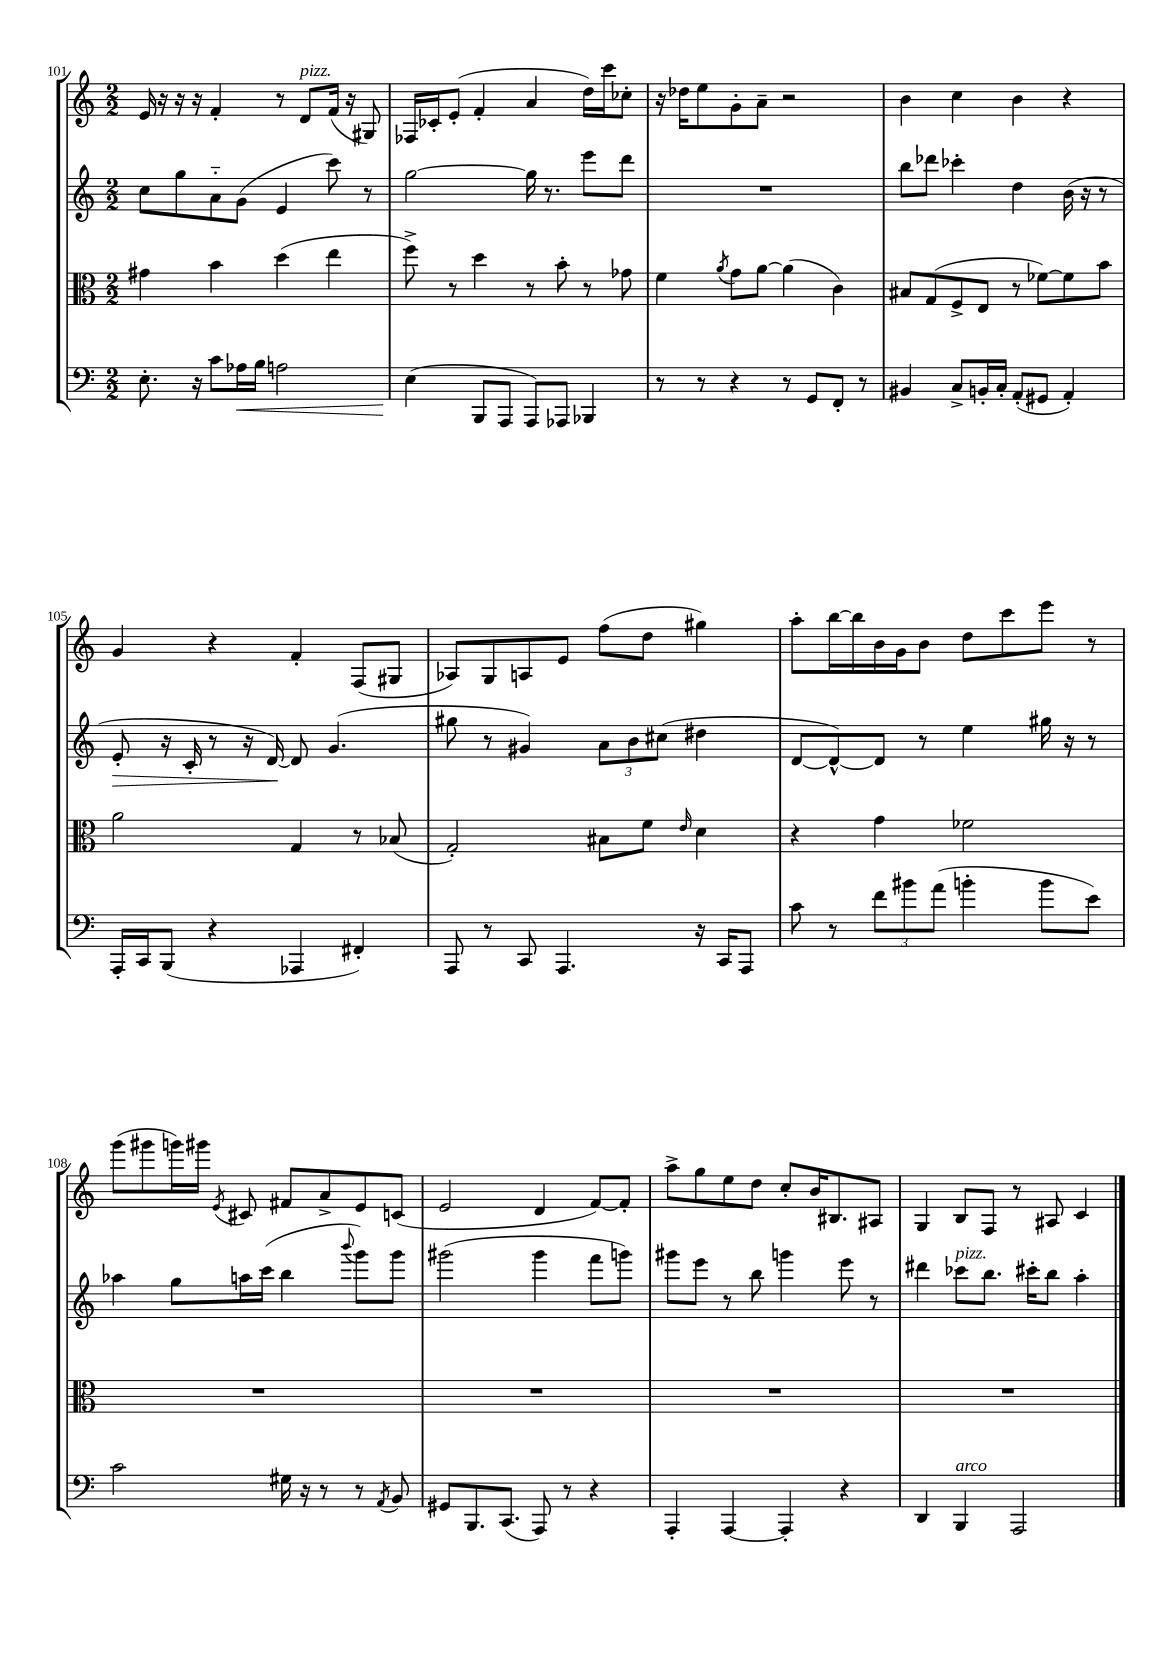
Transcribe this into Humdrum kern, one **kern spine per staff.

**kern	**dynam	**kern	**kern	**dynam	**kern
*part4	*part4	*part3	*part2	*part2	*part1
*staff4	*staff4	*staff3	*staff2	*staff2	*staff1
*clefF4	*	*clefC3	*clefG2	*	*clefG2
*k[]	*	*k[]	*k[]	*	*k[]
*M2/2	*	*M2/2	*M2/2	*	*M2/2
=101	=101	=101	=101	=101	=101
8.E'\	.	4g#X\	8cc\L	.	16e/
.	.	.	.	.	16r
.	.	.	8gg\	.	16r
16r	.	.	.	.	16r
8c\L	.	4b\	8a\	.	4f'/
!	!LO:HP:b	!	!	!	!
16A-X\L	<	.	(8g\J	.	.
16B\JJ	.	.	.	.	.
2An\	.	(4dd\	4e/	.	8r
!	!	!	!	!	!LO:TX:a:i:t=pizz.
.	.	.	.	.	8d/L
.	.	4ee\	8ccc\)	.	(16f/Jk
.	.	.	.	.	16r
.	.	.	8r	.	8G#X/)
=102	=102	=102	=102	=102	=102
(4E\	.	8ff^\)	[2gg\	.	16F-X/LL
.	.	.	.	.	16c-X'/J
.	.	8r	.	.	(8e'/J
8BBB/L	[	4dd\	.	.	4f'/
8AAA/J	.	.	.	.	.
8AAA/L)	.	8r	16gg\]	.	4a/
.	.	.	8.r	.	.
8AAA-X/J	.	8b'\	.	.	.
4BBB-X/	.	8r	8eee\L	.	16dd\LL)
.	.	.	.	.	16ccc\J
.	.	8g-X\	8ddd\J	.	8cc-X'\J
=103	=103	=103	=103	=103	=103
8r	.	4f\	1r	.	16r
.	.	.	.	.	16dd-X\KL
8r	.	.	.	.	8ee\
.	.	8qa/	.	.	.
4r	.	8g\L	.	.	8g'\
.	.	[8a\J	.	.	8a~\J
8r	.	(4a\]	.	.	2r
8GG/L	.	.	.	.	.
8FF'/J	.	4c\)	.	.	.
8r	.	.	.	.	.
=104	=104	=104	=104	=104	=104
4BB#X/	.	8B#X/L	8bb\L	.	4b\
.	.	(8G/	8ddd-X\J	.	.
8C^/L	.	8F^/	4ccc-X'\	.	4cc\
16BBn'/L	.	8E/J	.	.	.
16C'/JJ	.	.	.	.	.
(8AA'/L	.	8r	4dd\	.	4b\
8GG#X/J	.	[8f-X\L)	.	.	.
4AA'/)	.	8f-\]	(16b\	.	4r
.	.	.	16r	.	.
.	.	8b\J	8r	.	.
!!LO:LB:g=z
=105	=105	=105	=105	=105	=105
!	!	!	!	!LO:HP:b	!
16AAA'/LL	.	2a\	8e'/	>	4g/
16CC/J	.	.	.	.	.
(8BBB/J	.	.	16r	.	.
.	.	.	16c'/	.	.
4r	.	.	8r	.	4r
.	.	.	16r	.	.
.	.	.	[16d/)	.	.
4AAA-X/	.	4G/	8d/]	]	4f'/
.	.	.	(4.g/	.	.
4FF#X'/)	.	8r	.	.	(8F/L
.	.	(8B-X/	.	.	8G#X/J
=106	=106	=106	=106	=106	=106
8AAA/	.	2G'/)	8gg#X\	.	8A-X/L)
8r	.	.	8r	.	8G/
8CC/	.	.	4g#X/)	.	8An/
4.AAA/	.	.	.	.	8e/J
.	.	8B#X\L	12a\L	.	(8ff\L
.	.	.	12b\	.	.
.	.	8f\J	.	.	8dd\J
.	.	.	(12cc#X\J	.	.
.	.	16qqe/	.	.	.
16r	.	4d\	4dd#X\	.	4gg#X\)
16CC/KL	.	.	.	.	.
8AAA/J	.	.	.	.	.
=107	=107	=107	=107	=107	=107
8c\	.	4r	[8d/L	.	8aa'\L
8r	.	.	8d^^/_)	.	[16bb\L
.	.	.	.	.	16bb\]
12f\L	.	4g\	8d/J]	.	16b\
.	.	.	.	.	16g\J
12b#X\	.	.	.	.	.
.	.	.	8r	.	8b\J
(12a\J	.	.	.	.	.
4bn'\	.	2f-X\	4ee\	.	8dd\L
.	.	.	.	.	8ccc\
8b\L	.	.	16gg#X\	.	8eee\J
.	.	.	16r	.	.
8e\J)	.	.	8r	.	8r
!!LO:LB:g=z
=108	=108	=108	=108	=108	=108
2c\	.	1r	4aa-X\	.	(8ggg\L
.	.	.	.	.	8ggg#X\
.	.	.	8gg\L	.	16gggn\L)
.	.	.	.	.	16ggg#X\JJ
.	.	.	.	.	8qe/
.	.	.	16aan\L	.	8c#X/
.	.	.	(16ccc\JJ	.	.
16G#X\	.	.	4bb\	.	8f#X/L
16r	.	.	.	.	.
8r	.	.	.	.	8a^/
.	.	.	8qqbbb/	.	.
8r	.	.	8ggg\L)	.	8e/
8qAA/	.	.	.	.	.
8BB/	.	.	8ggg\J	.	(8cn/J
=109	=109	=109	=109	=109	=109
8GG#X/L	.	1r	(2ggg#X\	.	2e/
8.BBB/	.	.	.	.	.
(8.CC/J	.	.	.	.	.
8AAA/)	.	.	4ggg#\	.	4d/
8r	.	.	.	.	.
4r	.	.	8fff\L	.	[8f/L)
.	.	.	8gggn\J)	.	8f'/J]
=110	=110	=110	=110	=110	=110
4AAA'/	.	1r	8ggg#X\L	.	8aa^\L
.	.	.	8eee\J	.	8gg\
[4AAA/	.	.	8r	.	8ee\
.	.	.	8bb\	.	8dd\J
4AAA'/]	.	.	4gggn\	.	8cc'/L
.	.	.	.	.	16b/K
.	.	.	.	.	8.B#X/
4r	.	.	8eee\	.	.
.	.	.	8r	.	8A#X/J
=111	=111	=111	=111	=111	=111
4DD/	.	1r	4ddd#X\	.	4G/
!	!	!	!LO:TX:a:i:t=pizz.	!	!
!LO:TX:a:i:t=arco	!	!	!	!	!
4BBB/	.	.	8ccc-X\L	.	8B/L
.	.	.	8.bb\J	.	8F/J
2AAA/	.	.	.	.	8r
.	.	.	16ccc#X'\KL	.	.
.	.	.	8bb\J	.	8A#X/
.	.	.	4aa'\	.	4c/
==	==	==	==	==	==
*-	*-	*-	*-	*-	*-
